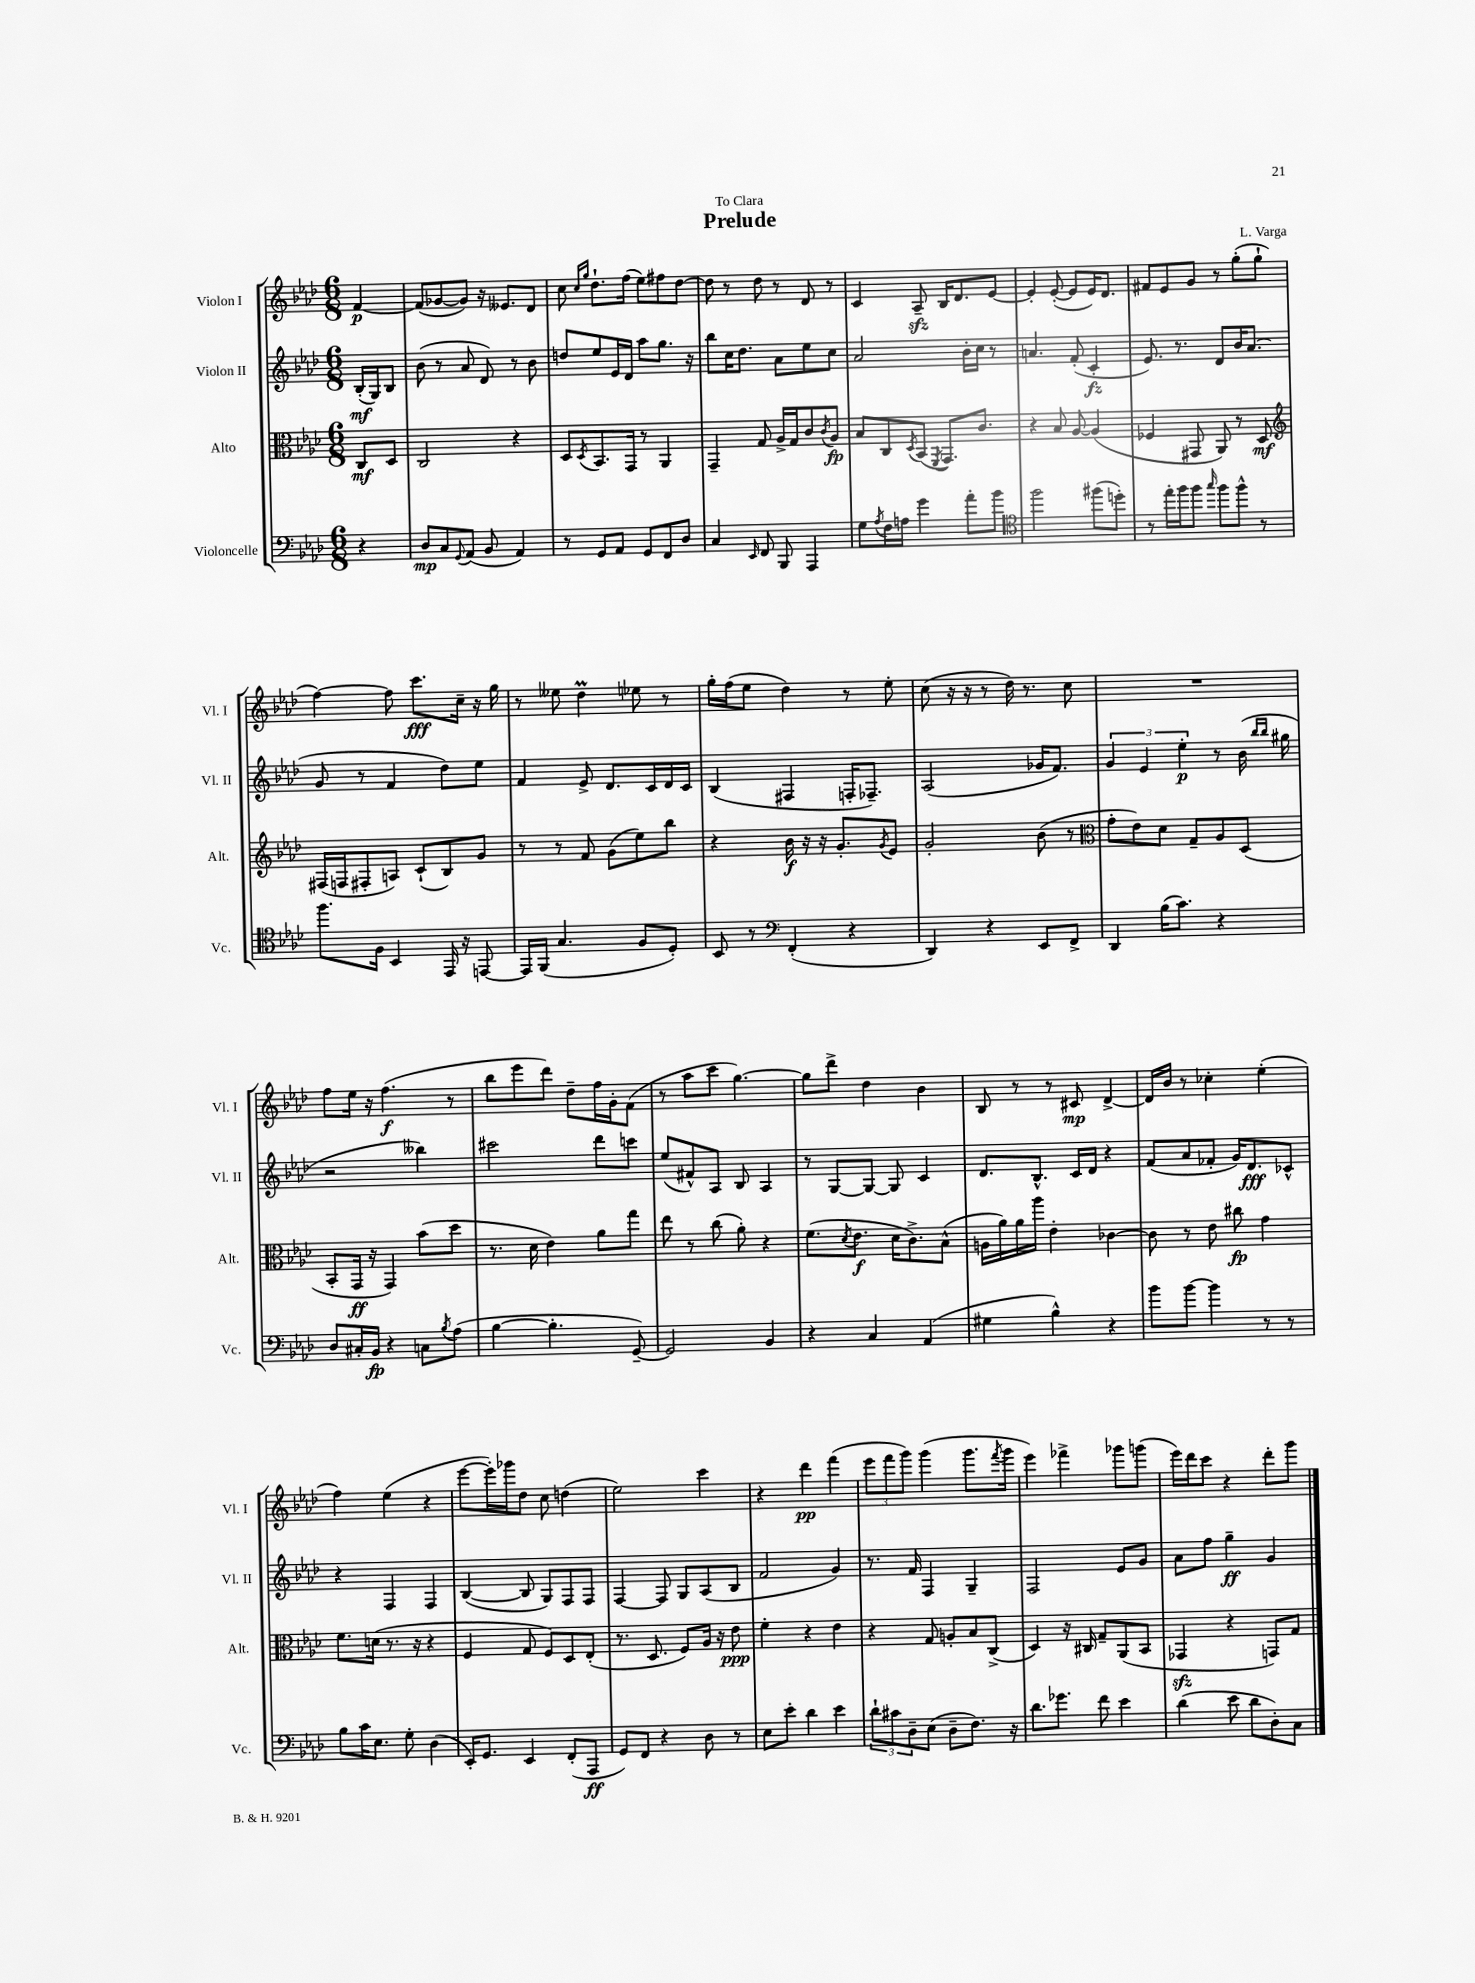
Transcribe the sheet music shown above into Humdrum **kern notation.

**kern	**kern	**kern	**kern
*staff4	*staff3	*staff2	*staff1
*clefF4	*clefC3	*clefG2	*clefG2
*k[b-e-a-d-]	*k[b-e-a-d-]	*k[b-e-a-d-]	*k[b-e-a-d-]
*M6/8	*M6/8	*M6/8	*M6/8
4r	8C	(16B-'	[4f
.	.	16G)	.
.	8D-	8B-	.
=	=	=	=
8D-	2C	(8b-	(8f]
8C	.	8r	[8g-
8qqGG	.	.	.
(8AA-	.	8a-	8g-])
8BB-	.	8d-)	16r
.	.	.	8.e--
4AA-)	4r	8r	.
.	.	8b-	8d-
=	=	=	=
8r	8D-	8dd	8cc
.	.	.	16qqcc
.	8qD-	.	16qqgg
8GG	8.BB-	8ee-	8.dd-`
8AA-	.	16e-	.
.	16GG	16d-	(16ff
8GG	8r	8aa-	8ee-)
8FF	4AA-	8.gg	8ff#
8D-	.	.	[8dd-
.	.	16r	.
=	=	=	=
4C	4GG~	8bb-	8dd-]
.	.	16cc	8r
.	.	8.dd-	.
16qqEE-	.	.	.
8FF	8G	.	8dd-
8BBB-	16A-^	8a-	8r
.	16G	.	.
4AAA-	8c	8ee-	8d-
.	8qc	.	.
.	8A-	8cc	8r
=	=	=	=
8G	8B-	2a-	4c
8qA-	.	.	.
16F	8C	.	.
16A	.	.	.
.	8qD-	.	.
4g	(8BB-	.	8A-~
.	8qFF	.	.
.	8.GG)	.	16B-
.	.	.	8.d-
8a-'	.	16b-'	.
.	8.c	16cc	.
8b-	.	8r	[8e-
=	=	=	=
*clefC4	*	*	*
2ff	4r	4.a	4e-']
.	8B-	.	([8e-'
.	[8A-	(8f'	8e-]
(8ff#	(4A-]	4c'	16e-)
.	.	.	8.d-
8dd')	.	.	.
=	=	=	=
8r	4F-	8.e-)	8f#
16ee-'	.	.	8e-
16ff	.	8.r	.
8ff	8GG#	.	8g
16qqgg	.	.	.
8ff	8AA-)	8d-	8r
8ff^^	8r	16b-	(8gg'
.	.	(8.a-	.
8r	8D-	.	8gg`
=	=	=	=
*	*clefG2	*	*
8.ff	(16F#	8g	[4ff)
.	16F	.	.
.	8F#'	8r	.
16F	.	.	.
4BB-	8A)	4f	8ff]
.	(8c`	.	8.ccc
16EE-	8B-)	8dd-)	.
16r	.	.	16cc~
[8EE	8g	8ee-	16r
.	.	.	16gg
=	=	=	=
16EE]	8r	4f	8r
(16FF	.	.	.
4.G	8r	.	8ee--
.	8f	8e-^	4dd-
.	(8g	8.d-	.
8F	8ee-)	.	8ee-
.	.	16c	.
8D-')	8bb-	16d-	8r
.	.	16c	.
=	=	=	=
8BB-	4r	(4B-	16gg'
.	.	.	(16ff
8r	.	.	8ee-
*clefF4	*	*	*
(4FF'	16b-	4F#	4dd-)
.	16r	.	.
.	16r	.	.
.	8.g'	.	.
4r	.	16F'	8r
.	.	8.F-~)	.
.	8qg	.	.
.	8e-	.	8ee-'
=	=	=	=
4DD-)	2g'	(2A-	(8cc
.	.	.	16r
.	.	.	16r
4r	.	.	8r
.	.	.	16dd-)
.	.	.	8.r
8EE-	(8b-	16g-	.
.	.	8.f)	.
8FF^	8r	.	8cc
=	=	=	=
*	*clefC3	*	*
4DD-	8g'	6g	2.r
.	8e-)	.	.
.	.	6e-	.
(16B-	8d-	.	.
8.c)	.	.	.
.	.	6ee-'	.
.	8G~	.	.
4r	8A-	8r	.
.	(8D-	(16b-	.
.	.	16qqbb-	.
.	.	16qqbb-	.
.	.	16gg#	.
=	=	=	=
8D-	8BB-'	2r	8ff
16C#'	16GG	.	16ee-
16BB-	16r	.	16r
4r	4GG)	.	(4.ff
8C	(8b-	4bb--)	.
8qB-	.	.	.
(8A-	8dd-	.	8r
=	=	=	=
[4B-	8.r	2ccc#	8bb-
.	.	.	8eee-
.	16d-	.	.
4.B-']	4e-)	.	8ddd-)
.	.	.	8dd-~
.	8a-	8ddd-	16ff
.	.	.	16g'
[8GG~)	8gg	8ccc	(8f
=	=	=	=
2GG]	8ee-	(8ee-	8r
.	8r	8f#^^)	8aa-
.	(8cc	8A-	8ccc
.	8a-')	8B-	[4.gg)
4BB-	4r	4A-	.
=	=	=	=
4r	(8.f	8r	8gg]
.	.	[8G	8ddd-^
.	8qd-	.	.
.	8.e-	.	.
4C	.	8G_	4dd-
.	16d-	8G]	.
.	8.c^)	.	.
(4AA-	.	4c	4b-
.	(8B-^^	.	.
=	=	=	=
4G#	16A	8.d-	8B-
.	16a-)	.	.
.	16a-	.	8r
.	16aa-	8.B-^^	.
4B-^^)	4e-'	.	8r
.	.	16c	8c#
.	.	16d-	.
4r	[4c-	4r	[4d-^
=	=	=	=
8b-	8c-]	(8f	16d-]
.	.	.	16b-
[8b-	8r	8a-	8r
4b-]	8e-	8f-'	4cc-'
.	8cc#	16g)	.
.	.	8.d-	.
8r	4g	.	(4ee-'
8r	.	8c-^^	.
=	=	=	=
8B-	8.f	4r	4ff)
16c	.	.	.
8.E-	(16d	.	.
.	8.r	4F	(4ee-
8G'	.	.	.
.	16r	.	.
(4D-	4r	4F	4r
=	=	=	=
16EE-')	4F	([4B-	[8eee-
8.GG	.	.	.
.	.	.	16eee-'])
.	.	.	16ggg-
4EE-	8G	8B-]	8dd-
.	8F)	8G)	8cc
(8FF'	8D-	8F	(4dd
8AAA-	(8E-'	8F	.
=	=	=	=
8GG)	8.r	[4F	2ee-)
8FF	.	.	.
.	8.D-	.	.
4r	.	8F]	.
.	8F)	8G	.
8D-	16A-	(8A-	4ccc
.	16r	.	.
8r	8e-	8B-	.
=	=	=	=
8E-	4f'	2f	4r
8e-'	.	.	.
4d-	4r	.	4ddd-
4e-	4e-	4g)	(4fff
=	=	=	=
12d-`	4r	8.r	12eee-
12c#	.	.	12fff
12D-~	.	.	12ggg)
.	.	16f	.
(8E-	8G	4F	(4ggg
8D-~	8A'	.	.
8.F)	8B-	4G~	8.ggg
.	(8C^	.	.
.	.	.	8qfff
16r	.	.	16ggg
=	=	=	=
8.d-	4D-)	2F	4eee-)
8.g-	.	.	.
.	16r	.	4fff-^
.	16C#	.	.
8f	8G~	.	.
4e-	(8AA-	8e-	8ggg-
.	8BB-	8g	(8ggg
=	=	=	=
(4d-	4GG-	8a-	16eee-)
.	.	.	16ddd-
.	.	8ff	8ccc
8e-	4r	4gg~	4r
8d-	.	.	.
8D-')	8GG)	4g	8ddd-'
8C	8G	.	8ggg
==	==	==	==
*-	*-	*-	*-
